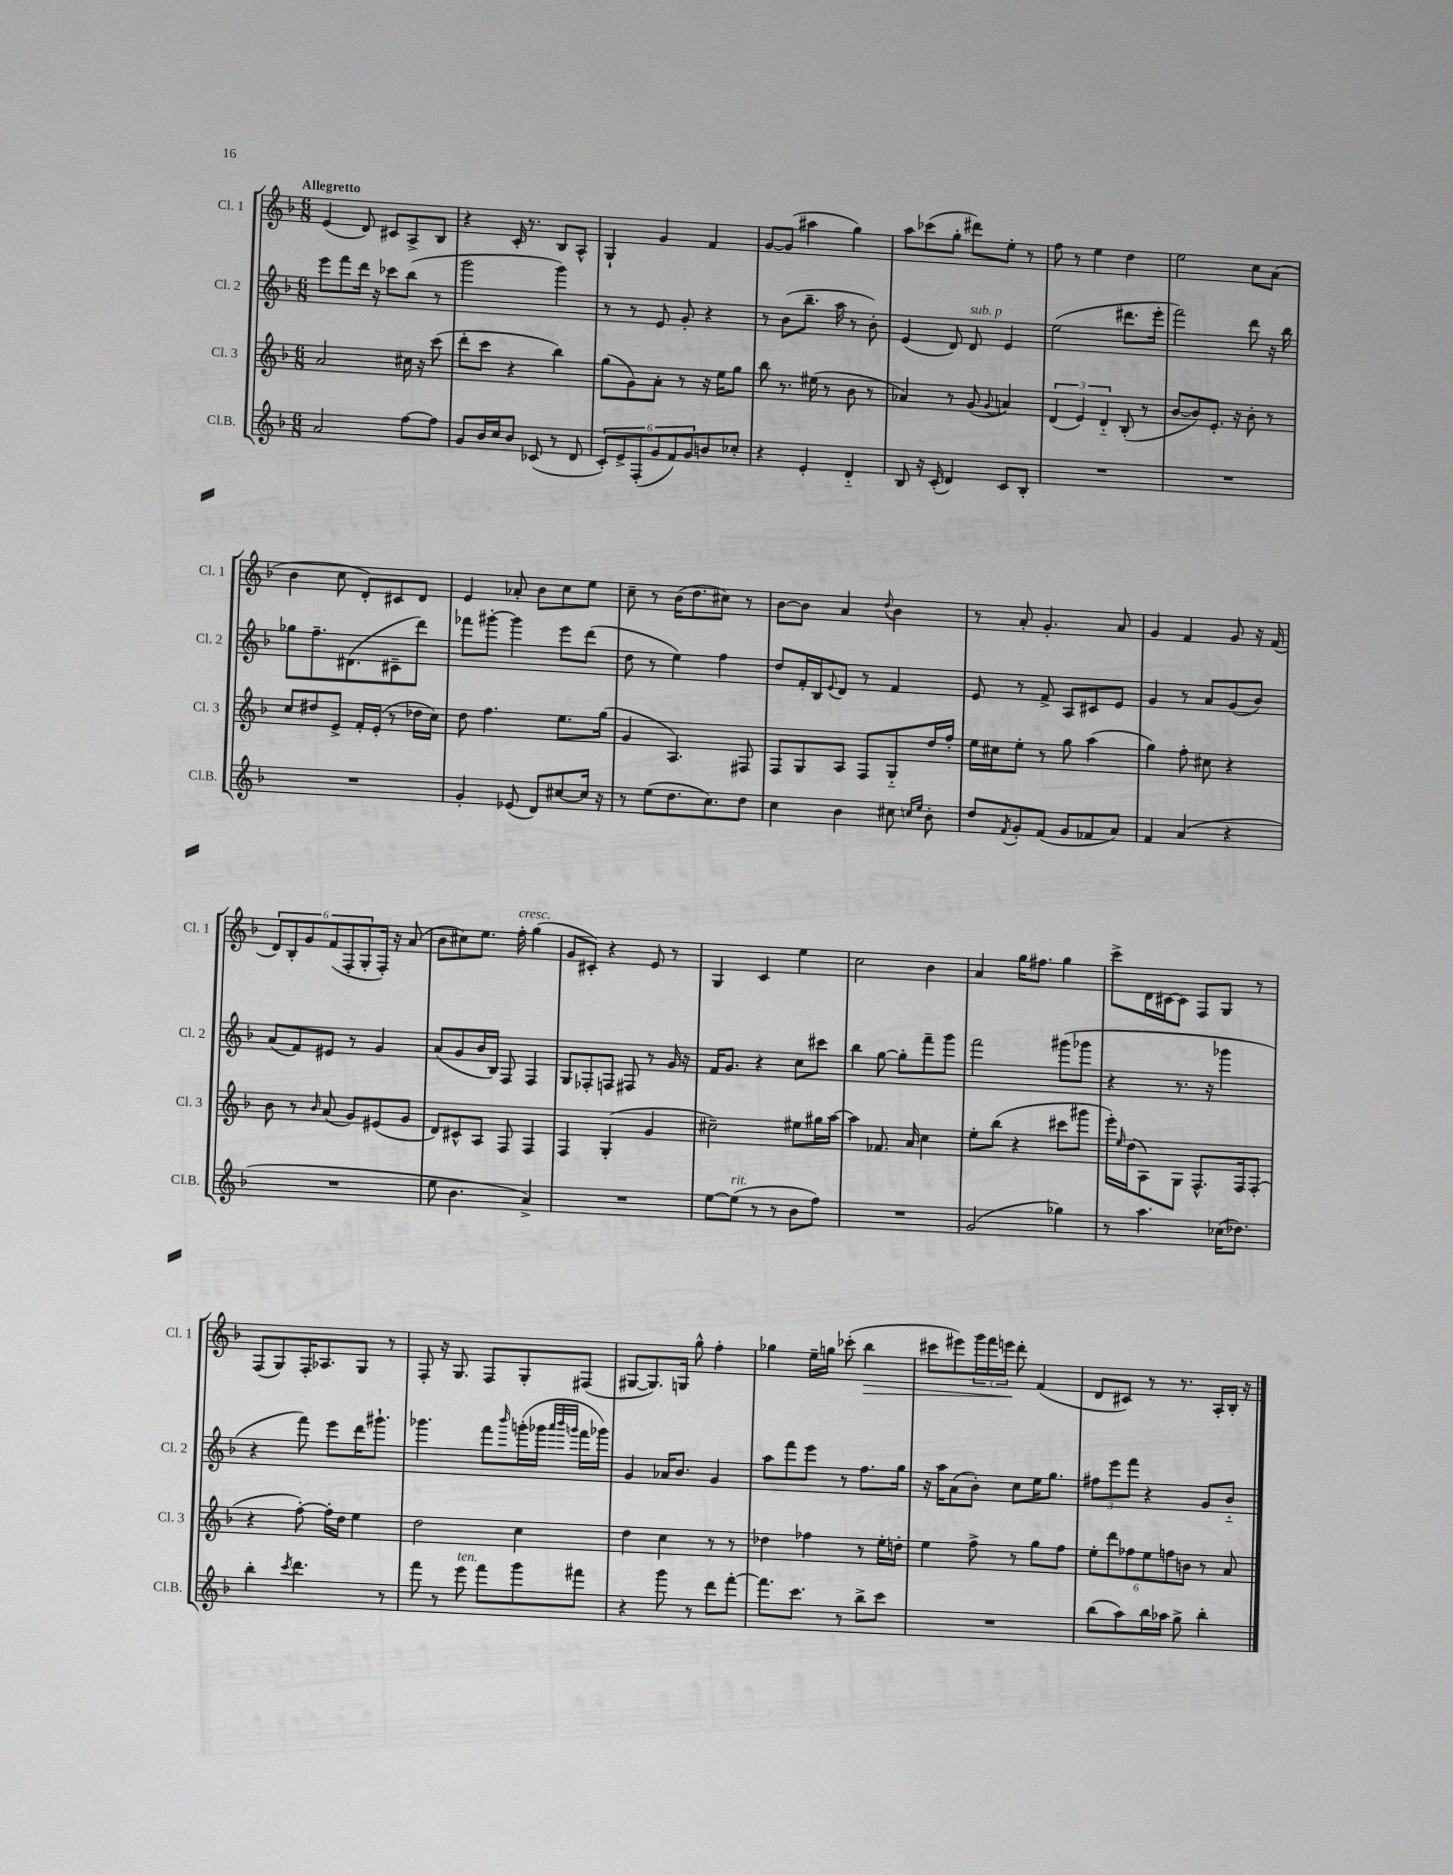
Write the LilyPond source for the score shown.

<<
\new StaffGroup <<
\new Staff = "s0" \with { instrumentName = "Cl. 1" shortInstrumentName = "Cl. 1" } {
    \clef treble \key f \major \numericTimeSignature \time 6/8 \tempo "Allegretto"
    e'4( d'8) cis'8 a8-> bes8 |
    r4 c'16-. r8. bes8 a8-^ |
    g4-! g'4 f'4 |
    g'8~ g'8( ais''4 g''4) |
    a''8 ces'''8( g''8-. dis'''8) e''8-. r8 |
    f''8 r8 e''4 d''4 |
    e''2 c''8 a'8( |
    bes'4 c''8 d'8-.) cis'8 d'8 |
    e'4 aes'8-. bes'8 c''8 e''8 |
    c''8-- r8 bes'16( d''8. cis''8) r8 |
    bes'8~ bes'8 a'4 \appoggiatura { d''8 } bes'4 |
    r8 a'8-. g'4.-. a'8 |
    g'4 f'4 g'8 r16 f'16( |
    \tuplet 6/4 { d'8) bes8-. g'8 f'8( f8-. g8-. } f16-.) r16 a'8( |
    bes'8 cis''8) e''8. f''16-.^\markup { \italic "cresc." } g''4( |
    g'8 cis'8-.) r4 e'8 r8 |
    g4 c'4 e''4 |
    c''2 bes'4 |
    a'4 g''16 fis''8. g''4 |
    c'''8-> d'16 cis'16~ cis'8 f8 g8 r8 |
    f8( g8) f16-. aes8. g8 r8 |
    f8-. r16 g8. f8 g8-. fis8( |
    gis8~ gis8.) g16 g''8-^ f''4-. |
    ges''4 e''16-- g''16 ces'''8-.( bes''4\> |
    cis'''8 eis'''8) \tuplet 3/2 { g'''16 f'''16 e'''16\! } d'''8-. f'4( |
    d'8 cis'8) r8 r8. a16-. bes16-. r16 \bar "|." |
}
\new Staff = "s1" \with { instrumentName = "Cl. 2" shortInstrumentName = "Cl. 2" } {
    \clef treble \key f \major \numericTimeSignature \time 6/8
    e'''8 f'''8 d'''16 r16 ces'''8 bes''8( r8 |
    g'''2 g'''4) |
    r8 r8 e'8 g'8-. r4 |
    r8 bes'8( bes''8.-- a''16 r8 bes'8-.) |
    e'4( d'8) d'8^\markup { \italic "sub. p" } e'4 |
    e''2( dis'''8. e'''16-. |
    f'''2) d'''8 r16 bes''16 |
    ges''8 f''8.-- dis'8.( cis'8-- d'''8) |
    fes'''8 gis'''8~-. gis'''4 e'''8 d'''8( |
    d''8 r8 e''4) f''4 |
    d''8 f'16-. bes16 \appoggiatura { e'8 } d'8 r8 f'4 |
    e'8 r8 f'8-> a8 cis'8 e'8 |
    g'4 r8 a'8 g'8( bes'8) |
    a'8( f'8) eis'8 r8 g'4 |
    a'8( g'8 bes'16 bes16) f8 f4 |
    g8 fes8-. f8 fis8 r8 g'16 r16 |
    f'16 g'8. r4 c''8 cis'''8 |
    bes''4 g''8~ g''8-. f'''8-- g'''8 |
    f'''2 gis'''8( ges'''8 |
    r4 r8. r16 ges'''4 |
    r4 f'''8) e'''8 d'''16 gis'''8.-! |
    ges'''4. f'''8 \grace { bes'''16 } g'''16-.( ges'''16 \grace { a'''32 bes'''32 g'''32 } f'''16 ges'''16) |
    g'4 aes'16 bes'8. g'4 |
    a''8 f'''8 e'''8 r8 f''8. g''16 |
    r16 a''16 a'8( bes'8-.) c''8 e''16 g''8. |
    \tuplet 3/2 { fis''8 e'''8 f'''8 } r4 g'8 bes'8-_ \bar "|." |
}
\new Staff = "s2" \with { instrumentName = "Cl. 3" shortInstrumentName = "Cl. 3" } {
    \clef treble \key f \major \numericTimeSignature \time 6/8
    a'2 cis''16 r16 c'''8( |
    d'''8-. c'''8 r4 bes''4) |
    g''8( g'8) a'8-. r8 r16 e''16 g''8 |
    bes''8 r8. eis''16( r8 bes'8 r8 |
    aes'4) r8 g'8( \appoggiatura { g'8 } a'4) |
    \tuplet 3/2 { d'4( e'4) d'4-_ } bes8-.( r8 |
    bes'8~ bes'8) e'8.-. r16 bes'8-. r8 |
    c''8 dis''8 e'8-> f'16-. e'16-.( r8 des''16 c''16) |
    d''8 f''4. e''8. g''16( |
    g'4 a4.) fis8 |
    f8 g8 a8 f8 g8-_ d''16 f''16-. |
    e''16 cis''16 e''8-. r8 g''8 a''4( |
    g''4) f''8-. cis''8 r4 |
    bes'8 r8 \grace { bes'16 } a'8( g'8) eis'8( g'8 |
    d'8) cis'8-^ a8 f8 f4 |
    f4 g4-.( g'4 |
    cis''2--) eis''8 gis''16 a''16~ |
    a''4 fes'8. a'16 c''4 |
    e''8-. bes''8( r4 cis'''8 gis'''8 |
    e'''16-.) \grace { e''16 } d''16( a8) g8 f8.-^ f16 f8-.( |
    r4 f''8~-.) f''16-. d''16 e''4 |
    d''2 c''4 |
    d''4 c''4 r8 r8 |
    des''4 fes''4 r8 e''16-. d''16-. |
    e''4 f''8-> r8 g''8 f''8 |
    \tuplet 6/4 { e''8-. d'''8 fes''8 e''8 f''8 b'8 } r8 a'8 \bar "|." |
}
\new Staff = "s3" \with { instrumentName = "Cl.B." shortInstrumentName = "Cl.B." } {
    \clef treble \key f \major \numericTimeSignature \time 6/8
    a'2 f''8~ f''8 |
    g'8 bes'16 c''16 bes'8 ces'8( r8 d'8 |
    \tuplet 6/4 { c'8-.) e'8-> f8-.( g'8 f'8) g'8 } b'8 ces''8-. |
    r4 e'4-. d'4-_ |
    bes8 r16 c'16-.( d'4) c'8 bes8-. |
    R2. |
    R2. |
    R2. |
    g'4-. ees'8( d'8) cis''8~ cis''16 r16 |
    r8 e''8( d''8. c''8.) d''8 |
    c''4 bes'4 cis''8 \grace { c''16 e''16 } bes'8-. |
    d''8 \acciaccatura { f'8 } g'8-. f'8( g'8 fes'8 a'8) |
    f'4 a'4( r4 |
    R2. |
    e''8 bes'4. a'4->) |
    R2. |
    e''8~ e''8^\markup { \italic "rit." }( r8 r8 bes'8 f''8) |
    R2. |
    g'2( ges''4) |
    r8 a''4. ces''16( des''8.) |
    bes''4-. \acciaccatura { c'''8 } d'''4. r8 |
    f'''8 r8 e'''8^\markup { \italic "ten." } f'''8 g'''8 fis'''8 |
    r4 g'''8 r8 d'''8 f'''8~-. |
    f'''8. c'''8. r8 bes''8-> c'''8 |
    R2. |
    bes''8( a''8) bes''16 aes''16 g''8-> bes''4-. \bar "|." |
}
>>
>>
\layout { \context { \Score \remove "Bar_number_engraver" } }
